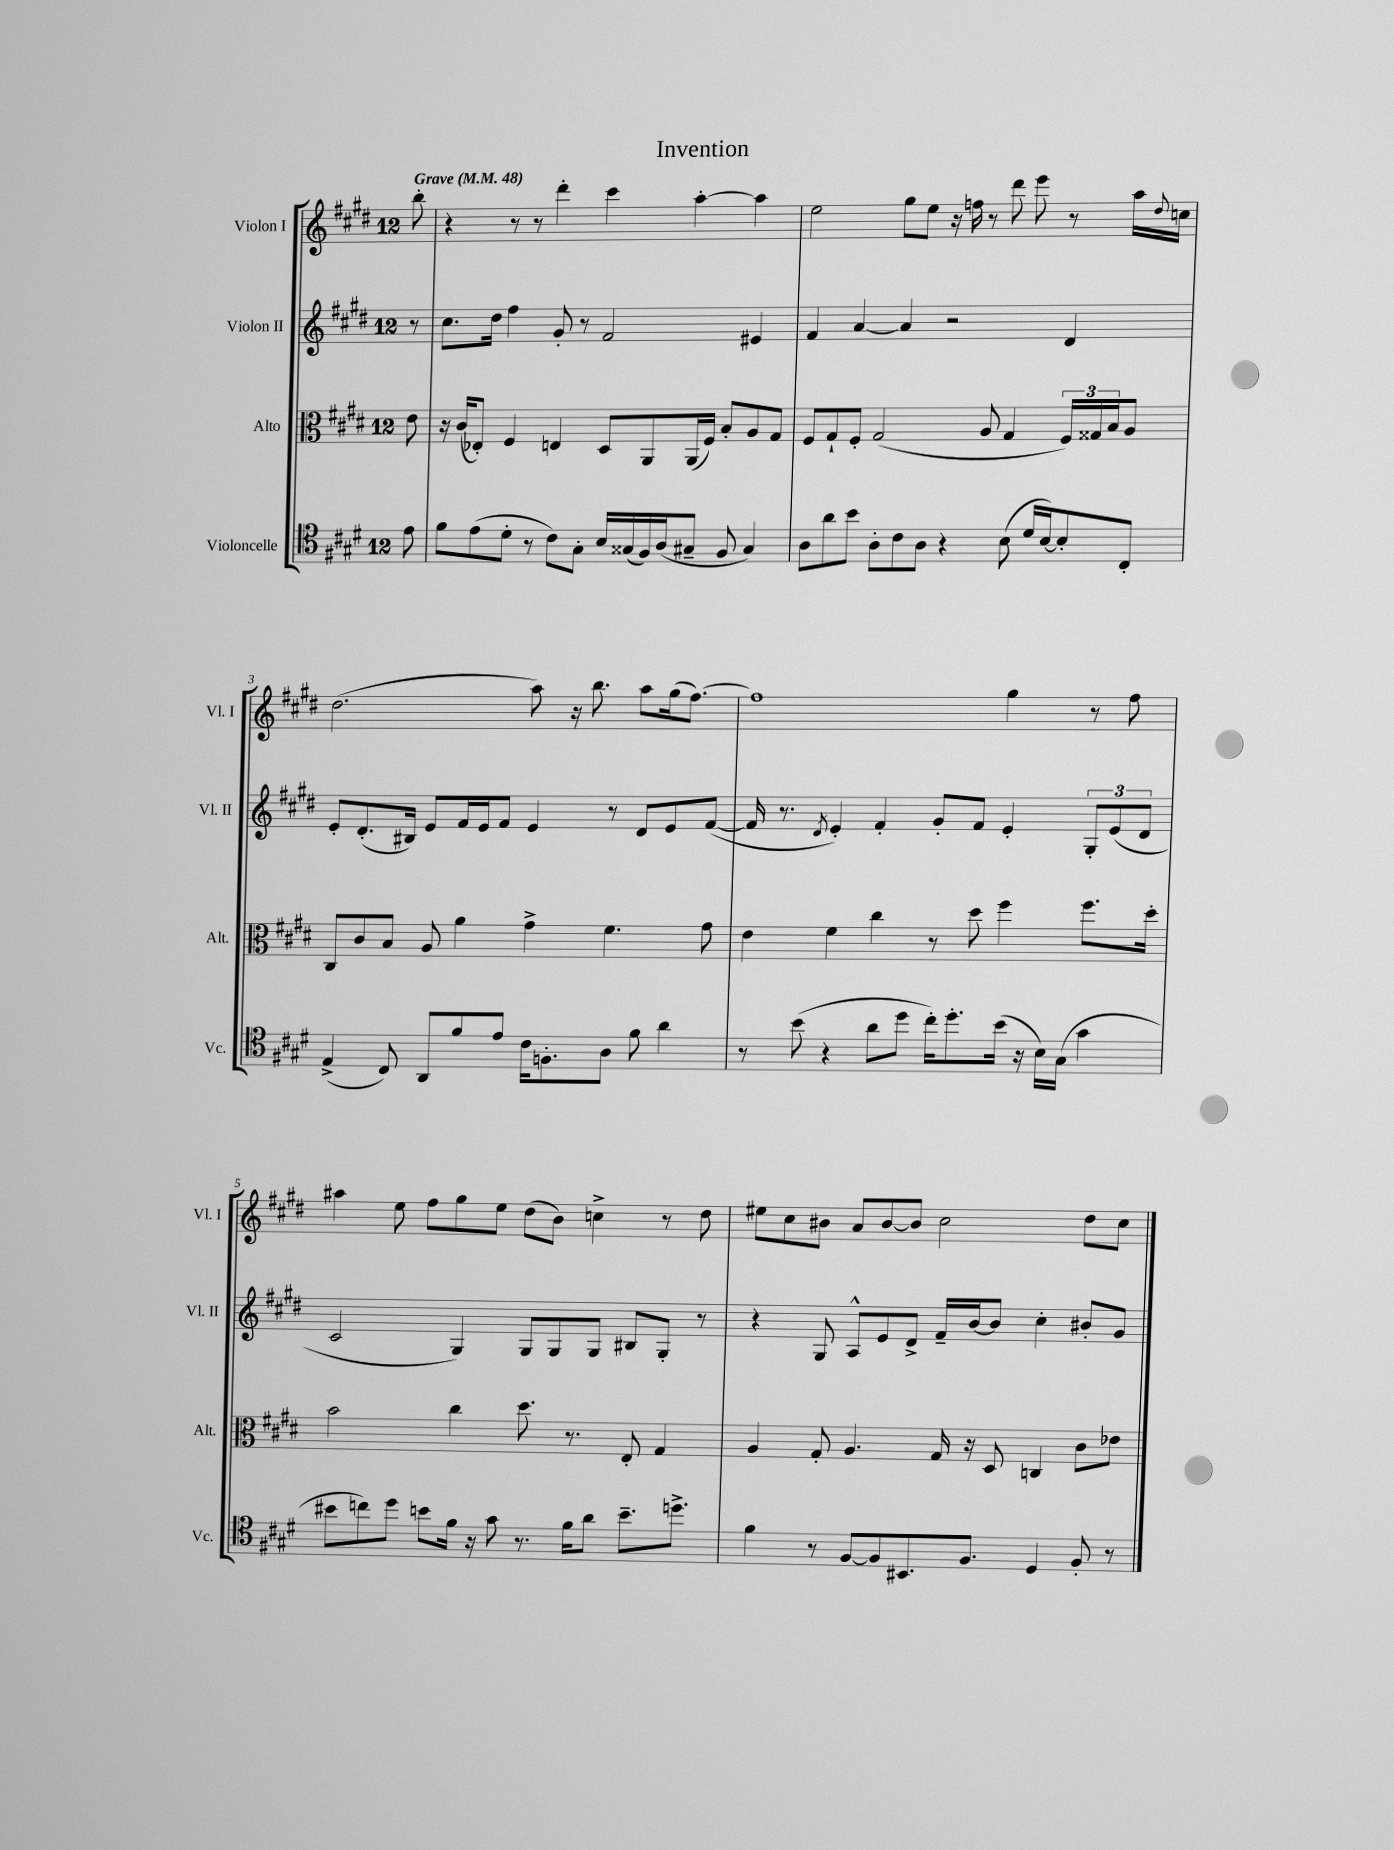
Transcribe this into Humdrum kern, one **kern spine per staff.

**kern	**kern	**kern	**kern
*staff4	*staff3	*staff2	*staff1
*clefC4	*clefC3	*clefG2	*clefG2
*k[f#c#g#d#]	*k[f#c#g#d#]	*k[f#c#g#d#]	*k[f#c#g#d#]
*M12/8	*M12/8	*M12/8	*M12/8
*MM48	*MM48	*MM48	*MM48
8e	8e	8r	8bb'
=	=	=	=
8f#	16r	8.cc#	4r
.	(16c#	.	.
(8e	8E-')	.	.
.	.	16dd#	.
8d#'	4F#	4ff#	8r
8r	.	.	8r
8c#)	4E	8g#'	4ddd#'
8G#'	.	8r	.
16B	8D#	2f#	4ccc#
(16G##	.	.	.
16F#)	8AA	.	.
(16A	.	.	.
8G#~	(16AA	.	[4aa'
.	16F#)	.	.
8F#	8B'	.	.
4G#)	8A	4e#	4aa]
.	8G#	.	.
=	=	=	=
8A	8F#	4f#	2ee
8a	8G#`	.	.
8b	8F#'	[4a	.
8A'	(2G#	.	.
8c#	.	4a]	8gg#
8A	.	.	8ee
4r	.	2r	16r
.	.	.	16ff
.	8A	.	8r
(8B	4G#	.	8ddd#
16d#	.	.	8eee
[16B)	.	.	.
8B']	24F#)	4d#	8r
.	24G##	.	.
.	24B	.	.
8C#'	8A	.	16aa
.	.	.	8qqdd#
.	.	.	16cc
=	=	=	=
(4E^	8C#	8e'	(2.dd#
.	8c#	(8.d#'	.
8C#)	8B	.	.
.	.	16B#)	.
8AA	8A	8e	.
8f#	4a	16f#	.
.	.	16e	.
8e	.	8f#	.
16c#	4g#^	4e	8aa)
8.F'	.	.	.
.	.	.	16r
.	.	.	8.bb
8A	4.f#	8r	.
8f#	.	8d#	8aa
4a	.	8e	(16gg#
.	.	.	[8.ff#)
.	8g#	([8f#	.
=	=	=	=
8r	4e	16f#]	1ff#]
.	.	8.r	.
(8b	.	.	.
.	.	8qd#	.
4r	4f#	4e')	.
8a	4cc#	4f#'	.
8dd#	.	.	.
16cc#')	8r	8g#'	.
8.dd#'	.	.	.
.	8dd#	8f#	.
(16b	4ff#	4e'	4gg#
16r	.	.	.
16B)	.	.	.
(16G#	.	.	.
4g#	8.ff#	12G#'	8r
.	.	(12e	.
.	.	.	8ff#
.	.	12d#	.
.	16dd#'	.	.
=	=	=	=
8b#	2b	2c#	4aa#
8cc)	.	.	.
8dd#	.	.	8ee
8b	.	.	8ff#
16f#	4cc#	4G#)	8gg#
16r	.	.	.
8g#	.	.	8ee
8.r	8.dd#	8G#	(8dd#
.	.	8G#	8b)
16f#	8.r	.	.
8a	.	8G#	4cc^
8.b~	8E'	8B#	.
.	4G#	8G#'	8r
8.dd^	.	.	.
.	.	8r	8dd#
=	=	=	=
4f#	4A	4r	8ee#
.	.	.	8cc#
8r	8G#'	8G#	8b#
[8F#	4.A	8A^^	8a
8F#]	.	8e	[8b#
8.BB#	.	8d#^	8b#]
.	16G#	16f#~	2cc#
8.F#	16r	[16b	.
.	8D#	8b]	.
4D#	4C	4cc#'	.
8F#'	8c#	8b#'	8dd#
8r	8e-	8g#	8cc#
==	==	==	==
*-	*-	*-	*-
